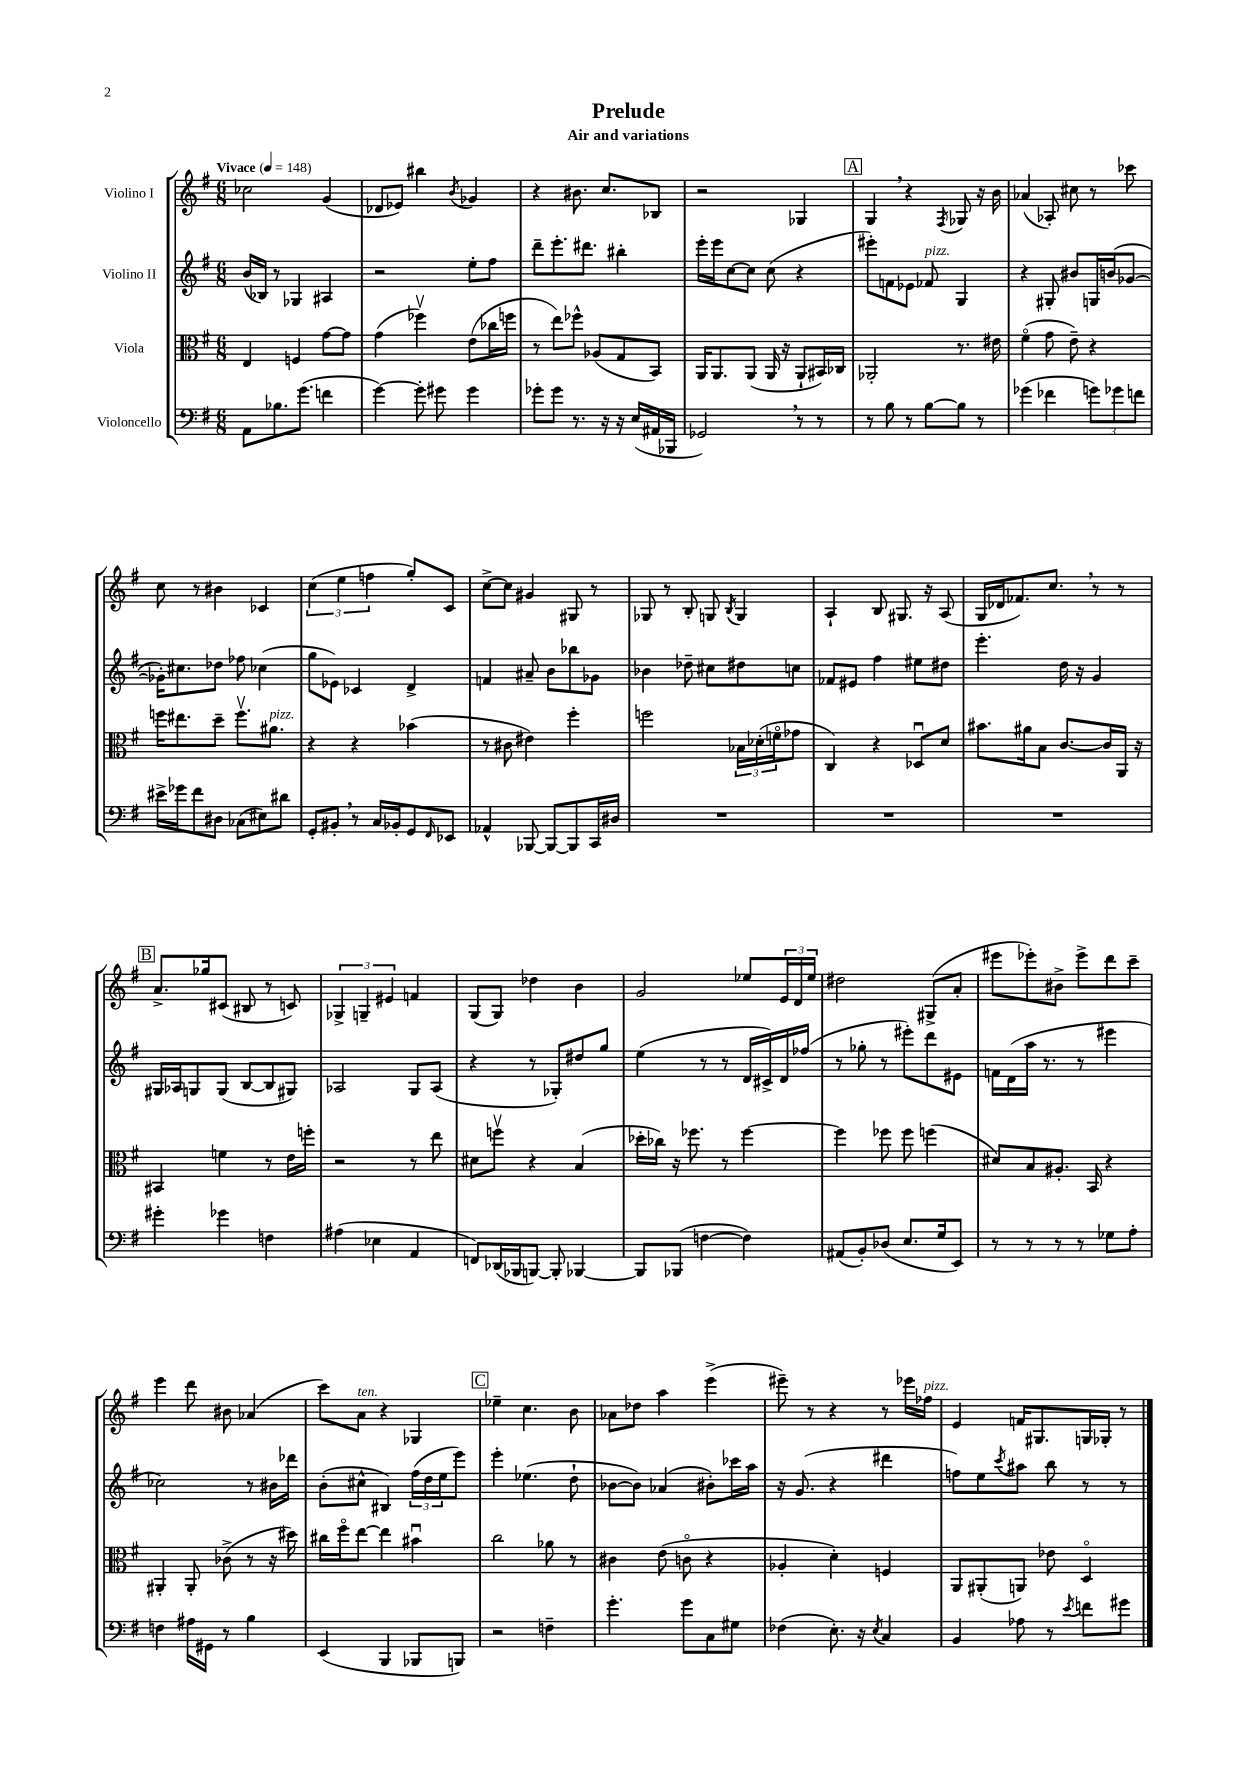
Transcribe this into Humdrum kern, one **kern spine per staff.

**kern	**kern	**kern	**kern
*part4	*part3	*part2	*part1
*staff4	*staff3	*staff2	*staff1
*I"Violoncello	*I"Viola	*I"Violino II	*I"Violino I
*clefF4	*clefC3	*clefG2	*clefG2
*k[f#]	*k[f#]	*k[f#]	*k[f#]
*M6/8	*M6/8	*M6/8	*M6/8
*MM148	*MM148	*MM148	*MM148
=1	=1	=1	=1
!	!	!	!LO:TX:a:B:t=Vivace
8AA\L	4E/	(16b/LL	2cc-X\
.	.	16B-X/JJ)	.
8.B-X\	.	8r	.
.	4Fn/	4G-X/	.
(8.g\J	.	.	.
4fn\	[8g\L	4A#X/	(4g/
.	8g\J]	.	.
=2	=2	=2	=2
[4g\)	(4g\	2r	8d-X/L
.	.	.	8e-X/J)
8g'\]	4ff-Xv\)	.	4bb#X\
8g#X\	.	.	.
.	.	.	8qb/
4g#\	(8e\L	8ee'\L	4g-X/
.	16cc-X\L	8ff#\J	.
.	16ffn\JJ	.	.
=3	=3	=3	=3
8g-X'\L	8r	8ddd~\L	4r
8g-\J	8ee\L)	8.eee'\	.
8.r	8ff-X^^\J	.	8.b#X\
.	.	8.ddd#X\J	.
.	(8A-X/L	.	.
16r	.	.	8.cc/L
16r	8G/	4bb#X'\	.
(16E/LL	.	.	.
16AA#X/	8BB/J)	.	8B-X/J
16BBB-X/JJ	.	.	.
=4	=4	=4	=4
2GG-X,/)	16AA/KL	16eee'\LL	2r
.	8.AA/	16eee\J	.
.	.	[8cc\	.
.	(8AA/J	8cc\J]	.
.	16AA/	(8cc\	.
.	16r	.	.
8r	8AA`/L	4r	4G-X/
8r	16BB#X/L)	.	.
.	16C-X/JJ	.	.
!!LO:REH:place=s1:t=A
=5	=5	=5	=5
8r	2AA-X'/	8eee#X'\L)	4G,/
8B\	.	8fn\	.
8r	.	8e-X\J	4r
!	!	!LO:TX:a:i:t=pizz.	!
[8B\L	.	8f-X/	.
.	.	.	8qF#/
8B\J]	8.r	4G/	8G-X/
8r	.	.	16r
.	16e#X\	.	16b\
=6	=6	=6	=6
(4g-X\	(4f#\	4r	(4a-X/
4f-X\	8g\	8G#X'/	8A-X'/)
.	8e~\)	8b#X/L	8cc#X\
12gn\L)	4r	16Gn/L	8r
.	.	(16bn/J	.
12g-X\	.	.	.
.	.	[8g-X/J	8ccc-X\
12fn\J	.	.	.
!!LO:LB:g=z
=7	=7	=7	=7
16e#X^\LL	16ffn\KL	16g-X'\KL])	8cc\
16g-X\J	8.ee#X\	8.cc#X\	.
8f#\	.	.	8r
8D#X\J	8dd~\J	8dd-X\J	4b#X\
(8C-X\L	8.ffv\L	8ff-X\	.
8E#X\)	.	(4cc-X\	4c-X/
!	!LO:TX:a:i:t=pizz.	!	!
.	8.a#X\J	.	.
8d#X\J	.	.	.
=8	=8	=8	=8
8GG'/L	4r	8gg\L	(6cc\
8BB#X',/J	.	8e-X\J)	.
.	.	.	6ee\
8r	4r	4c-X/	.
.	.	.	6ffn\
16C/LL	.	.	.
16BB-X'/J	.	.	.
8GG/	(4b-X\	4d^/	8gg'/L)
16qqFF#/	.	.	.
8EE-X/J	.	.	8c/J
=9	=9	=9	=9
4AA-X^^/	8r	4fn/	[8cc^\L
.	8c#X\	.	8cc\J]
[8BBB-X/	4e#X\)	8a#X~/	4g#X/
8BBB-/L_	.	8b\L	.
8BBB-/]	4ff#'\	8bb-X\	8G#X/
16CC/L	.	8g-X\J	8r
16D#X/JJ	.	.	.
=10	=10	=10	=10
2.r	2ffn\	4b-X\	8G-X/
.	.	.	8r
.	.	8dd-X~\	8B'/
.	.	8cc#X\L	8Gn/
.	.	.	8qB/
.	24B-X\LL	8dd#X\	4G/
.	(24d-X'\	.	.
.	24fn\J	.	.
.	8g-X\J	8ccn\J	.
=11	=11	=11	=11
2.r	4C/)	8f-X/L	4A`/
.	.	8e#X/J	.
.	4r	4ff#\	8B/
.	.	.	8.G#X/
.	8D-Xu/L	8ee#X\L	.
.	.	.	16r
.	8d/J	8dd#X\J	(8A/
=12	=12	=12	=12
2.r	8.b#X\L	4.eee'\	16G/LL
.	.	.	16d-X/J
.	.	.	8.f-X/)
.	16a#X\k	.	.
.	8B\J	.	.
.	.	.	8.cc,/J
.	[8.c/L	16dd\	.
.	.	16r	.
.	.	4g/	8r
.	16c/L]	.	.
.	16AA/JJ	.	8r
.	16r	.	.
!!LO:LB:g=z
!!LO:REH:place=s1:t=B
=13	=13	=13	=13
4g#X'\	4BB#X/	16G#X/LL	8.a^/L
.	.	16A-X/J	.
.	.	8Gn/	.
.	.	.	16gg-X/k
4g-X\	4fn\	(8G/J	(8c#X/J
.	.	[8B/L	8B#X/
4Fn\	8r	8B/]	8r
.	16e\LL	8G#X/J)	8cn/)
.	16ffn'\JJ	.	.
=14	=14	=14	=14
(4A#X\	2r	2A-X/	6G-X^/
.	.	.	6Gn~/
4E-X\	.	.	.
.	.	.	6e#X/
4AA/	8r	8G/L	4fn/
.	8ee\	(8A-/J	.
=15	=15	=15	=15
8FFn/L)	8d#X\L	4r	(8G/L
(16DD-X/L	8ffnv\J	.	8G/J)
16BBB-X/J	.	.	.
[8BBBn/J)	4r	8r	4dd-X\
8BBB'/]	.	8G-X'/L)	.
[4BBB-X/	(4B/	8dd#X/	4b\
.	.	8gg/J	.
=16	=16	=16	=16
8BBB-/L]	16dd-X'\LL	(4ee\	2g/
.	16cc-X\JJ)	.	.
(8BBB-X/J	16r	.	.
.	8.ff-X\	.	.
[4Fn\	.	8r	.
.	8r	8r	.
4F\])	[4ff-\	16d/LL	8ee-X/L
.	.	16c#X^/)	.
.	.	16d/	24e/L
.	.	.	24d/
.	.	(16ff-X/JJ	.
.	.	.	24ee-/JJ
=17	=17	=17	=17
(8AA#X/L	4ff-\]	8r	2dd#X\
8BB'/)	.	8gg-X'\	.
(8D-X/J	8ff-X\	8r	.
8.E/L	8ff-\	8eee#X'\L)	.
.	(4ffn\	8ddd\	(8G#X^/L
16G/k	.	.	.
8EE/J)	.	8e#X\J	8a'/J
=18	=18	=18	=18
8r	8d#X/L)	16fn\LL	8eee#X\L
.	.	(16d\	.
8r	8B/	16aa\JJ	8eee-X'\)
.	.	8.r	.
8r	8.A#X'/J	.	8b#X^\J
8r	.	8r	8eee-^\L
.	16BB/	.	.
8G-X\L	4r	4eee#X\	8ddd\
8A'\J	.	.	8ccc~\J
!!LO:LB:g=z
=19	=19	=19	=19
4Fn\	4AA#X'/	2cc-X\)	4eee\
16A#X\LL	8AA#'/	.	8ddd\
16GG#X\JJ	.	.	.
8r	(8c-X^\	.	8b#X\
4B\	8r	8r	(4a-X/
.	16r	16b#X\LL	.
.	16dd#X\)	16ddd-X\JJ	.
=20	=20	=20	=20
(4EE/	16cc#X\LL	(8b'\L	8ccc\L)
.	16ff#\J	.	.
!	!	!	!LO:TX:a:i:t=ten.
.	[8ee\J	8cc#X^^\J	8a\J
4BBB/	4ee\]	4B#X/)	4r
8BBB-X/L	4b#Xu\	(24ff#\LL	4G-X/
.	.	24dd\	.
.	.	24ee\J	.
8BBBn/J)	.	8eee\J)	.
!!LO:REH:place=s1:t=C
=21	=21	=21	=21
2r	2cc\	4eee'\	4ee-X~\
.	.	(4.ee-X\	4.cc\
4Fn~\	8a-X\	.	.
.	8r	8dd`\	8b\
=22	=22	=22	=22
4.g'\	4c#X\	[8b-X\L	8a-X\L
.	.	8b-\J])	8dd-X\J
.	(8e\	(4a-X/	4aa\
8g\L	8cn\	.	.
8C\	4r	8b#X'\L)	(4eee^\
8G#X\J	.	16ccc-X\L	.
.	.	16aa\JJ	.
=23	=23	=23	=23
(4F-X\	4A-X'/	16r	8eee#X~\)
.	.	(8.g/	.
.	.	.	8r
8.E'\)	4d'\)	4r	4r
16r	.	.	.
8qE/	.	.	.
4C/	4Fn/	4ddd#X\	8r
.	.	.	16eee-X\LL
!	!	!	!LO:TX:a:i:t=pizz.
.	.	.	16ff-X\JJ
=24	=24	=24	=24
4BB/	8AA/L	8ffn\L)	4e/
.	(8AA#X'/	8ee\	.
.	.	8qccc/	.
8A-X\	8AAn/J)	8aa#X\J	16fn/KL
.	.	.	8.G#X/
8r	8e-X\	8bb\	.
8qe/	.	.	.
8fn\L	4D/	8r	16Gn/L
.	.	.	16G-X'/JJ
8g#X\J	.	8r	8r
==	==	==	==
*-	*-	*-	*-
